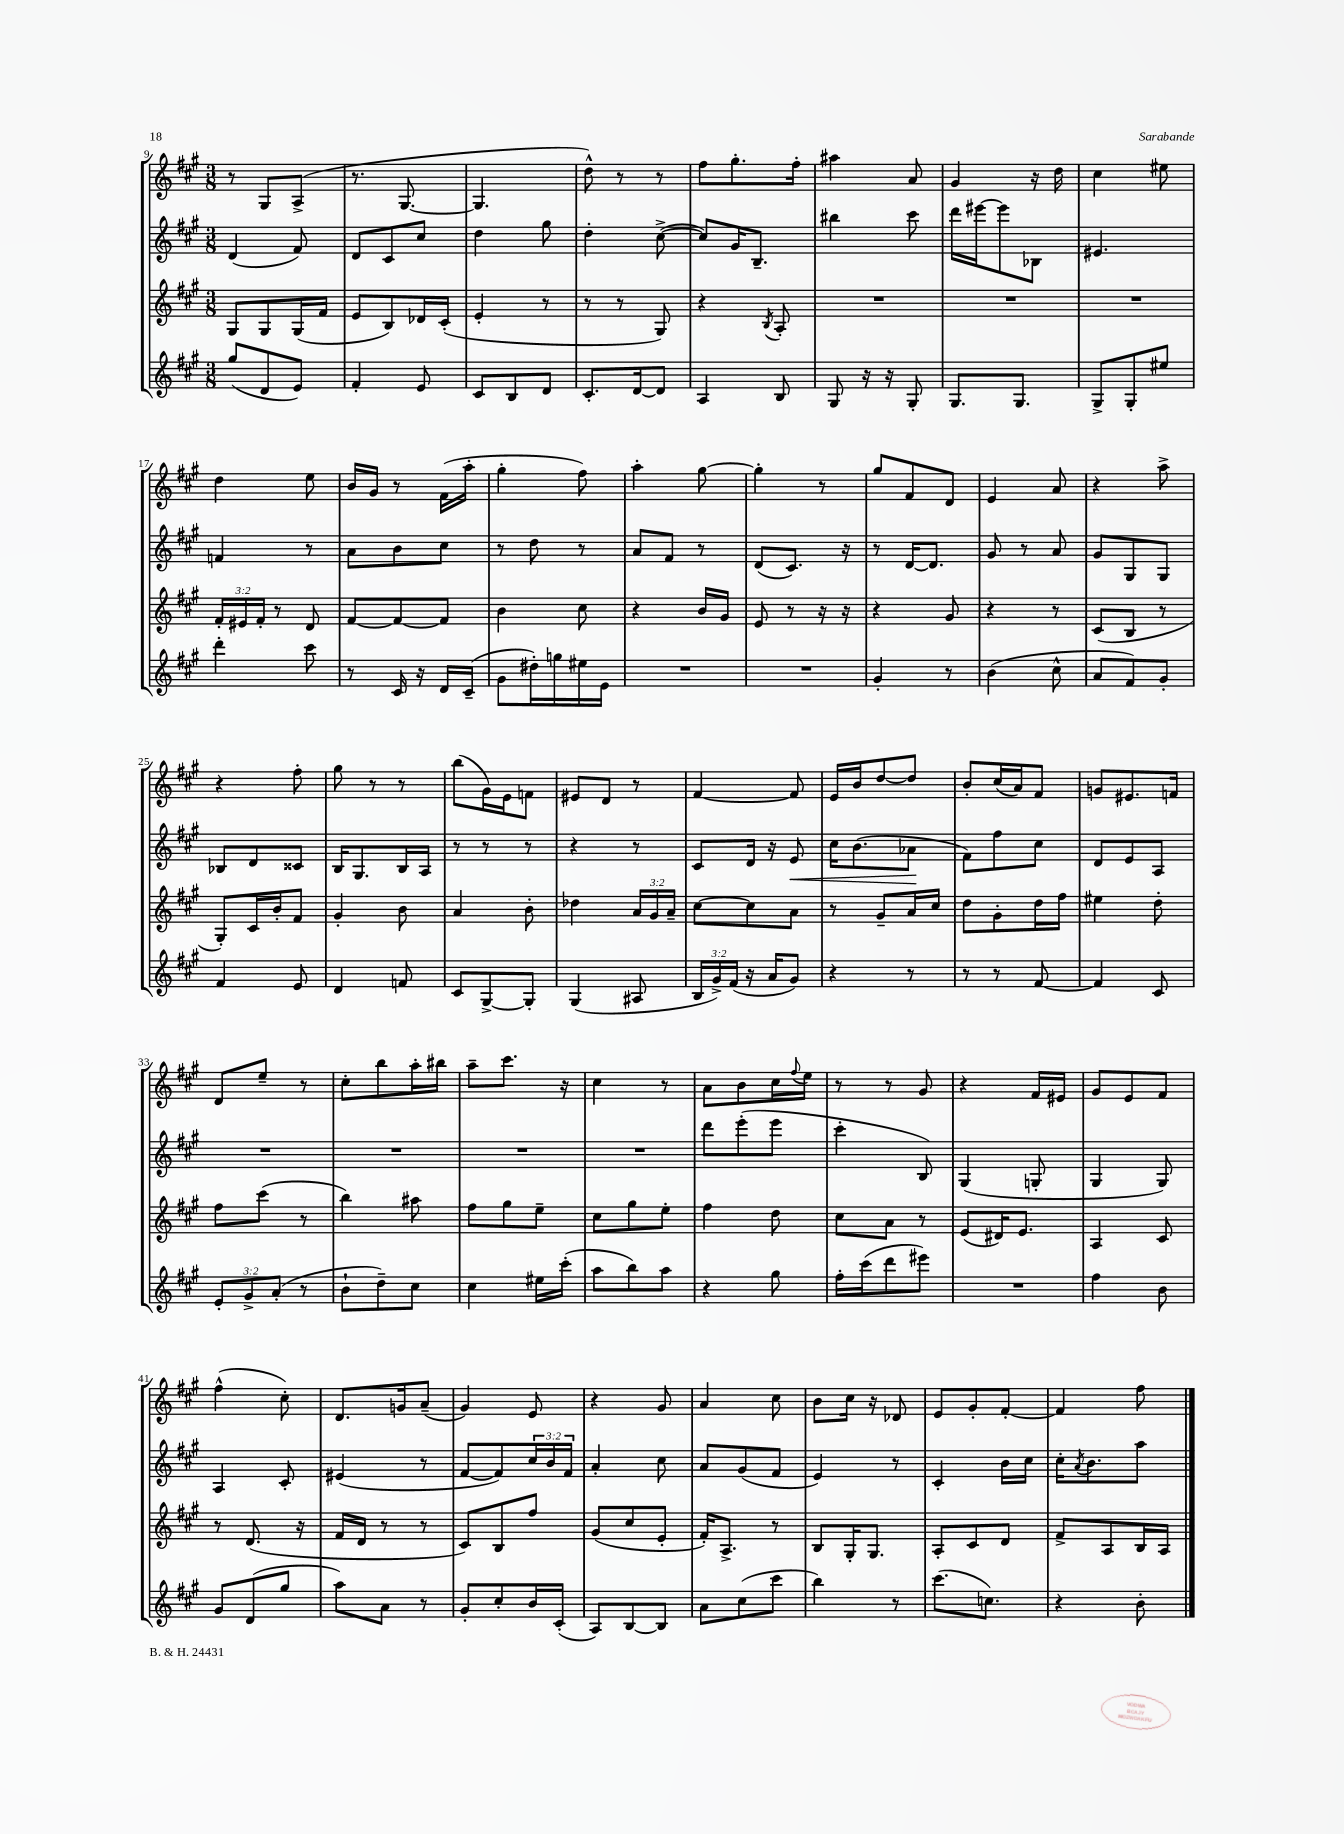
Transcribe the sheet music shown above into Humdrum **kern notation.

**kern	**kern	**kern	**kern
*staff4	*staff3	*staff2	*staff1
*clefG2	*clefG2	*clefG2	*clefG2
*k[f#c#g#]	*k[f#c#g#]	*k[f#c#g#]	*k[f#c#g#]
*M3/8	*M3/8	*M3/8	*M3/8
(8gg#/L	8G#/L	(4d/	8r
8d/	8G#/	.	8G#/L
8e/J)	(16G#/L	8f#/)	(8A^/J
.	16f#/JJ	.	.
=	=	=	=
4f#'/	8e/L	8d/L	8.r
.	8B/)	8c#/	.
.	.	.	[8.G#/
8e/	16d-/L	8cc#/J	.
.	(16c#'/JJ	.	.
=	=	=	=
8c#/L	4e'/	4dd\	4.G#/]
8B/	.	.	.
8d/J	8r	8gg#\	.
=	=	=	=
8.c#'/L	8r	4dd'\	8dd^^\)
.	8r	.	8r
[16d/k	.	.	.
8d/]J	8G#/)	([8cc#^\	8r
=	=	=	=
4A/	4r	8cc#/]L)	8ff#\L
.	.	16g#/K	8.gg#'\
.	.	8.B~/J	.
.	8qB/	.	.
8B/	8A'/	.	.
.	.	.	16ff#'\Jk
=	=	=	=
8G#/	4.r	4bb#\	4aa#\
16r	.	.	.
16r	.	.	.
8G#'/	.	8ccc#\	8a/
=	=	=	=
8.G#/L	4.r	16ddd\LL	4g#/
.	.	[16eee#\J	.
.	.	8eee#\]	.
8.G#/J	.	.	.
.	.	8B-\J	16r
.	.	.	16dd\
=	=	=	=
8G#^/L	4.r	4.e#/	4cc#\
8G#'/	.	.	.
8ee#/J	.	.	8ee#\
=	=	=	=
4ddd'\	24f#'/LL	4f/	4dd\
.	24e#/	.	.
.	24f#'/JJ	.	.
.	8r	.	.
8ccc#\	8d/	8r	8ee\
=	=	=	=
8r	[8f#/L	8a\L	16b/LL
.	.	.	16g#/JJ
16c#/	8f#/_	8b\	8r
16r	.	.	.
16d/LL	8f#/]J	8cc#\J	(16f#\LL
(16c#~/JJ	.	.	16aa'\JJ
=	=	=	=
8g#\L	4b\	8r	4gg#'\
16dd#'\L)	.	8dd\	.
16gg\	.	.	.
16ee#\	8cc#\	8r	8ff#\)
16e\JJ	.	.	.
=	=	=	=
4.r	4r	8a/L	4aa'\
.	.	8f#/J	.
.	16b/LL	8r	[8gg#\
.	16g#/JJ	.	.
=	=	=	=
4.r	8e/	(8d/L	4gg#'\]
.	8r	8.c#/J)	.
.	16r	.	8r
.	16r	16r	.
=	=	=	=
4g#'/	4r	8r	8gg#/L
.	.	[16d/LK	8f#/
.	.	8.d/]J	.
8r	8g#/	.	8d/J
=	=	=	=
(4b\	4r	8g#/	4e/
.	.	8r	.
8cc#^^\	8r	8a/	8a/
=	=	=	=
8a/L	(8c#/L	8g#/L	4r
8f#/)	8B/J	8G#/	.
8g#'/J	8r	8G#/J	8aa^\
=	=	=	=
4f#/	8G#'/L)	8B-/L	4r
.	16c#/L	8d/	.
.	16b'/J	.	.
8e/	8f#/J	8c##/J	8ff#'\
=	=	=	=
4d/	4g#'/	16B/LK	8gg#\
.	.	8.G#/	.
.	.	.	8r
8f/	8b\	16B/L	8r
.	.	16A/JJ	.
=	=	=	=
8c#/L	4a/	8r	(8bb\L
[8G#^/	.	8r	16g#\L)
.	.	.	16e\J
8G#'/]J	8b'\	8r	8f\J
=	=	=	=
(4G#/	4dd-\	4r	8e#/L
.	.	.	8d/J
8A#/	24a/LL	8r	8r
.	24g#/	.	.
.	24a~/JJ	.	.
=	=	=	=
24B/LL	[8cc#\L	8c#/L	[4f#/
24g#^/)	.	.	.
(24f#/JJ	.	.	.
16r	8cc#\]	16d/Jk	.
16a/LK	.	16r	.
8g#/J)	8a\J	8e/	8f#/]
=	=	=	=
4r	8r	16cc#\LK	16e/LL
.	.	(8.b\	16b/J
.	8g#~/L	.	[8dd/
8r	16a/L	8a-\J	8dd/]J
.	16cc#/JJ	.	.
=	=	=	=
8r	8dd\L	8f#\L)	8b'/L
8r	8g#'\	8ff#\	(16cc#/L
.	.	.	16a/J)
[8f#/	16dd\L	8cc#\J	8f#/J
.	16ff#\JJ	.	.
=	=	=	=
4f#/]	4ee#\	8d/L	8g/L
.	.	8e/	8.e#/
8c#/	8dd'\	8A/J	.
.	.	.	16f/Jk
=	=	=	=
12e'/L	8ff#\L	4.r	8d/L
12g#^/	.	.	.
.	(8ccc#\J	.	8ee~/J
(12a'/J	.	.	.
8r	8r	.	8r
=	=	=	=
8b`\L	4bb\)	4.r	8cc#'\L
8dd~\)	.	.	8bb\
8cc#\J	8aa#\	.	16aa'\L
.	.	.	16bb#\JJ
=	=	=	=
4cc#\	8ff#\L	4.r	8aa~\L
.	8gg#\	.	8.ccc#\J
16ee#\LL	8ee~\J	.	.
(16ccc#'\JJ	.	.	16r
=	=	=	=
8aa\L	8cc#\L	4.r	4cc#\
8bb\)	8gg#\	.	.
8aa\J	8ee'\J	.	8r
=	=	=	=
4r	4ff#\	8ddd\L	8a\L
.	.	(8eee'\	8b\
8gg#\	8dd\	8eee\J	16cc#\L
.	.	.	8qqff#/
.	.	.	16ee\JJ
=	=	=	=
16ff#'\LL	8cc#\L	4ccc#'\	8r
(16ccc#\J	.	.	.
8ddd\	8a\J	.	8r
8eee#\J)	8r	8B/)	8g#/
=	=	=	=
4.r	(8e/L	(4G#/	4r
.	16d#/K)	.	.
.	8.e/J	.	.
.	.	8G'/	16f#/LL
.	.	.	16e#/JJ
=	=	=	=
4ff#\	4A/	4G#/	8g#/L
.	.	.	8e/
8b\	8c#/	8G#/)	8f#/J
=	=	=	=
8g#/L	8r	4A/	(4ff#^^\
(8d/	(8.d/	.	.
8gg#/J	.	8c#'/	8cc#'\)
.	16r	.	.
=	=	=	=
8aa\L)	16f#/LL	(4e#/	8.d/L
.	16d/JJ	.	.
8a\J	8r	.	.
.	.	.	16g/k
8r	8r	8r	(8a~/J
=	=	=	=
8g#'/L	8c#/L)	[8f#/L	4g#/)
8cc#'/	8B/	8f#/])	.
16b/L	8ff#/J	24cc#/L	8e/
.	.	24b/	.
(16c#'/JJ	.	.	.
.	.	24f#/JJ	.
=	=	=	=
8A/L)	(8g#/L	4a'/	4r
[8B/	8cc#/	.	.
8B/]J	8e'/J	8cc#\	8g#/
=	=	=	=
8a\L	16f#'/LK)	8a/L	4a/
.	8.A^/J	.	.
(8cc#\	.	(8g#/	.
8ccc#\J	8r	8f#/J	8cc#\
=	=	=	=
4bb\)	8B/L	4e/)	8b\L
.	16G#'/K	.	16cc#\Jk
.	8.G#/J	.	16r
8r	.	8r	8d-/
=	=	=	=
(8.ccc#\L	8A'/L	4c#'/	8e/L
.	8c#/	.	8g#'/
8.cc\J)	.	.	.
.	8d/J	16b\LL	[8f#'/J
.	.	16cc#\JJ	.
=	=	=	=
4r	8f#^/L	16cc#'\LK	4f#/]
.	.	8qa/	.
.	.	8.b\	.
.	8A/	.	.
8b'\	16B/L	8aa\J	8ff#\
.	16A/JJ	.	.
==	==	==	==
*-	*-	*-	*-
